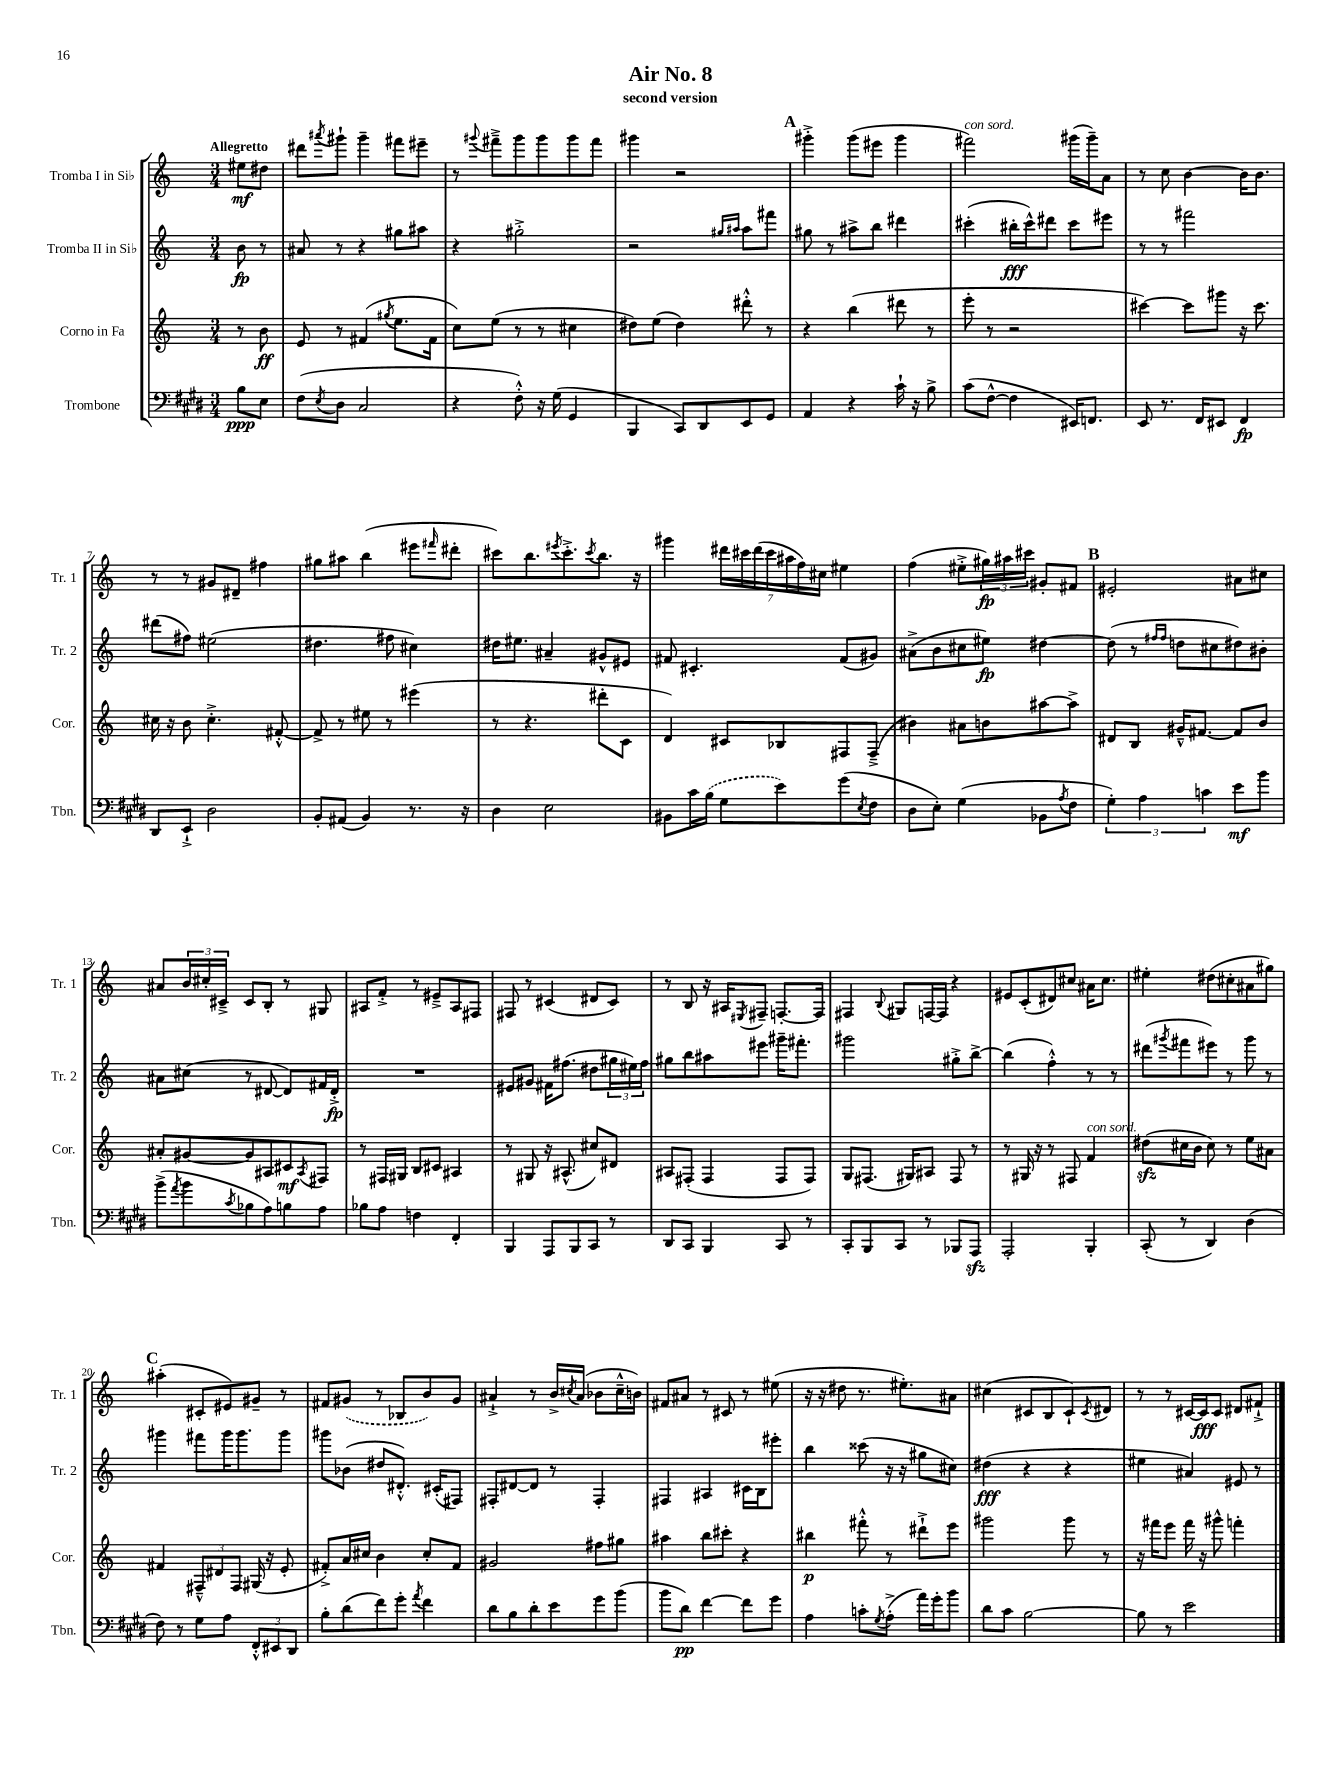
\header { title = "Air No. 8" subtitle = "second version" }
<<
\new StaffGroup <<
\new Staff = "s0" \with { instrumentName = "Tromba I in Sib" shortInstrumentName = "Tr. 1" } {
    \clef treble \key c \major \numericTimeSignature \time 3/4 \partial 4 \tempo "Allegretto"
    eis''8\mf dis''8 |
    dis'''8 \acciaccatura { ais'''8 } gis'''8-! gis'''4-- fis'''8 eis'''8-- |
    r8 \appoggiatura { gis'''8 } fis'''8---> gis'''8 gis'''8 gis'''8 fis'''8 |
    gis'''4 r2 |
    \mark \markup { \bold "A" } gis'''4-.-> gis'''8( eis'''8 gis'''4 |
    fis'''2^\markup { \italic "con sord." }) gis'''16( gis'''16--) a'8 |
    r8 c''8 b'4~ b'16 b'8. |
    r8 r8 gis'8 dis'8-- fis''4 |
    gis''8 ais''8 b''4( eis'''8 \grace { fis'''16 } dis'''8-. |
    cis'''8) b''8. \acciaccatura { eis'''8 } cis'''8.-.-> \acciaccatura { cis'''8 } b''8. r16 |
    gis'''4 \tuplet 7/4 { dis'''16 cis'''16 dis'''16( cis'''16 ais''16 f''16) cis''16 } eis''4 |
    f''4( eis''8-.-> \tuplet 3/2 { gis''16\fp) ais''16 cis'''16 } gis'8-. fis'8 |
    \mark \markup { \bold "B" } eis'2-. ais'8 cis''8 |
    ais'8 \tuplet 3/2 { b'16 cis''16-. cis'16---> } cis'8 b8-. r8 gis8 |
    ais8 f'8-.-> r8 eis'8---> ais8 fis8 |
    fis8 r8 cis'4( dis'8 cis'8) |
    r8 b8 r16 ais16 \acciaccatura { eis8 } fis8-- f8.~-. f16 |
    fis4 \appoggiatura { b8 } gis8 f16~ f16 r4 |
    eis'8 c'8-.( dis'8) cis''8 ais'16 cis''8. |
    eis''4-. dis''8( cis''8-. ais'8 gis''8) |
    \mark \markup { \bold "C" } ais''4-.( cis'8-. eis'8) gis'8-- r8 |
    fis'8 \once \slurDashed gis'8( r8 bes8 b'8) gis'8 |
    ais'4-!-> r8 b'16-> \acciaccatura { cis''8 } ais'16( bes'8 cis''16---^ b'16) |
    fis'8 ais'8 r8 cis'8 r8 eis''8( |
    r16 r16 dis''8 r8. eis''8.-.) ais'8 |
    cis''4( cis'8 b8 cis'8-!) \acciaccatura { cis'8 } dis'8 |
    r8 r8 cis'16~ cis'16\fff cis'8 dis'8 fis'8-!-> \bar "|." |
}
\new Staff = "s1" \with { instrumentName = "Tromba II in Sib" shortInstrumentName = "Tr. 2" } {
    \clef treble \key c \major \numericTimeSignature \time 3/4 \partial 4
    b'8\fp r8 |
    ais'8 r8 r4 gis''8 ais''8 |
    r4 gis''2-.-> |
    r2 \grace { gis''16 ais''16 } ais''8 fis'''8 |
    \mark \markup { \bold "A" } gis''8 r8 ais''8-> b''8 dis'''4 |
    cis'''4-.( bis''16-.\fff cis'''16-^) dis'''8 cis'''8 eis'''8 |
    r8 r8 fis'''2 |
    dis'''8( fis''8) eis''2( |
    dis''4. fis''8 cis''4) |
    dis''16 eis''8. ais'4-- gis'8-^ eis'8 |
    fis'8 cis'4.-. fis'8( gis'8) |
    ais'8->( b'8 cis''8 eis''8\fp) dis''4~ |
    \mark \markup { \bold "B" } dis''8( r8 \grace { fis''16 fis''16 } d''8 cis''8 dis''8) bis'8-. |
    ais'8 cis''8( r8 dis'8~ dis'8) fis'16 dis'16-.->\fp |
    R2. |
    eis'8 gis'8 fis'16 fis''8.( dis''8 \tuplet 3/2 { gis''16 eis''16) fis''16 } |
    gis''8 b''8 ais''8 eis'''8 gis'''16-- fis'''8.-. |
    gis'''2 gis''8-.-> b''8~-> |
    b''4( f''4-.-^) r8 r8 |
    dis'''8( \acciaccatura { gis'''8 } fis'''8 eis'''8) r8 gis'''8 r8 |
    \mark \markup { \bold "C" } gis'''4 fis'''8 gis'''16 gis'''8. gis'''8 |
    gis'''8 bes'8( dis''8 dis'8.-.-^) cis'16-.( fis8) |
    fis8-. dis'8~ dis'8 r8 fis4-. |
    fis4 ais4 cis'16 b16 eis'''8-. |
    b''4 cisis'''8( r16 r16 gis''8 cis''8) |
    dis''4\fff( r4 r4 |
    eis''4 ais'4) eis'8 r8 \bar "|." |
}
\new Staff = "s2" \with { instrumentName = "Corno in Fa" shortInstrumentName = "Cor." } {
    \clef treble \key c \major \numericTimeSignature \time 3/4 \partial 4
    r8 b'8\ff |
    e'8 r8 fis'4( \acciaccatura { gis''8 } e''8. fis'16 |
    c''8) e''8( r8 r8 cis''4 |
    dis''8) e''8( dis''4) dis'''8-.-^ r8 |
    \mark \markup { \bold "A" } r4 b''4( dis'''8 r8 |
    e'''8-. r8 r2 |
    cis'''4~) cis'''8 gis'''8 r16 cis'''8. |
    cis''16 r16 b'8 cis''4.-.-> fis'8~-.-^ |
    fis'8-> r8 eis''8 r8 eis'''4( |
    r8 r4. dis'''8-. c'8 |
    d'4) cis'8 bes8 fis8 fis8--->( |
    bis'4) ais'8 b'8 ais''8~ ais''8-> |
    \mark \markup { \bold "B" } dis'8 b8 gis'16---^ fis'8.~ fis'8 b'8 |
    ais'8-. gis'8~ gis'8 ais8 cis'8\mf \acciaccatura { ais8 } fis8 |
    r8 fis16 gis16 b8 cis'8 ais4 |
    r8 gis8 r16 ais8.-^( cis''8) dis'8 |
    ais8 fis8-.( fis4 fis8 fis8) |
    g8 fis8.( gis16) ais8 fis8 r8 |
    r8 gis16 r16 r8 fis8 f'4^\markup { \italic "con sord." } |
    dis''8\sfz( cis''16 b'16 cis''8) r8 e''8 ais'8 |
    \mark \markup { \bold "C" } fis'4 \tuplet 3/2 { fis8---^ dis'8 fis8 } gis16( r16 e'8-. |
    fis'8-.->) a'16 cis''16 b'4 cis''8-. fis'8 |
    gis'2 fis''8 gis''8 |
    ais''4 b''8 cis'''8-. r4 |
    bis''4\p fis'''8-.-^ r8 dis'''8-!-> e'''8 |
    gis'''2 gis'''8 r8 |
    r16 fis'''16 e'''8 fis'''16 r16 gis'''8-^ f'''4-. \bar "|." |
}
\new Staff = "s3" \with { instrumentName = "Trombone" shortInstrumentName = "Tbn." } {
    \clef bass \key e \major \numericTimeSignature \time 3/4 \partial 4
    b8\ppp e8 |
    fis8( \acciaccatura { e8 } dis8 cis2 |
    r4 fis8-.-^) r16 gis16( gis,4 |
    b,,4 cis,8) dis,8 e,8 gis,8 |
    \mark \markup { \bold "A" } a,4 r4 cis'16-! r16 b8-> |
    cis'8( fis8~-^ fis4 eis,16) f,8. |
    e,8 r8. fis,16 eis,8 fis,4\fp |
    dis,8 e,8-!-> dis2 |
    b,8-. ais,8( b,4) r8. r16 |
    dis4 e2 |
    bis,8 cis'16 \once \slurDashed b16( gis8 e'8) gis'8( \acciaccatura { e8 } fis8 |
    dis8 e8-.) gis4( bes,8 \acciaccatura { a8 } fis8 |
    \mark \markup { \bold "B" } \tuplet 3/2 { gis4-.) a4 c'4 } e'8\mf b'8 |
    b'8->( \acciaccatura { a'8 } b'8 \acciaccatura { cis'8 } bes8 a8) b8 a8 |
    bes8 a8 f4 fis,4-. |
    b,,4 a,,8 b,,8 cis,8 r8 |
    dis,8 cis,8 b,,4 cis,8 r8 |
    cis,8-. b,,8 cis,8 r8 bes,,8 a,,8\sfz |
    a,,2-. b,,4-. |
    cis,8-.( r8 dis,4) dis4( |
    \mark \markup { \bold "C" } fis8) r8 gis8 a8 \tuplet 3/2 { fis,8-.-^ eis,8 dis,8 } |
    b8-. dis'8( fis'8) gis'8-. \acciaccatura { a'8 } fis'4 |
    dis'8 b8 dis'8-. e'8 gis'8 b'8( |
    b'8 dis'8\pp) fis'4~ fis'8 gis'8 |
    a4 c'8-. \acciaccatura { gis8 } a8-.->( a'16) gis'16-. b'8 |
    dis'8 cis'8 b2~ |
    b8 r8 e'2 \bar "|." |
}
>>
>>
